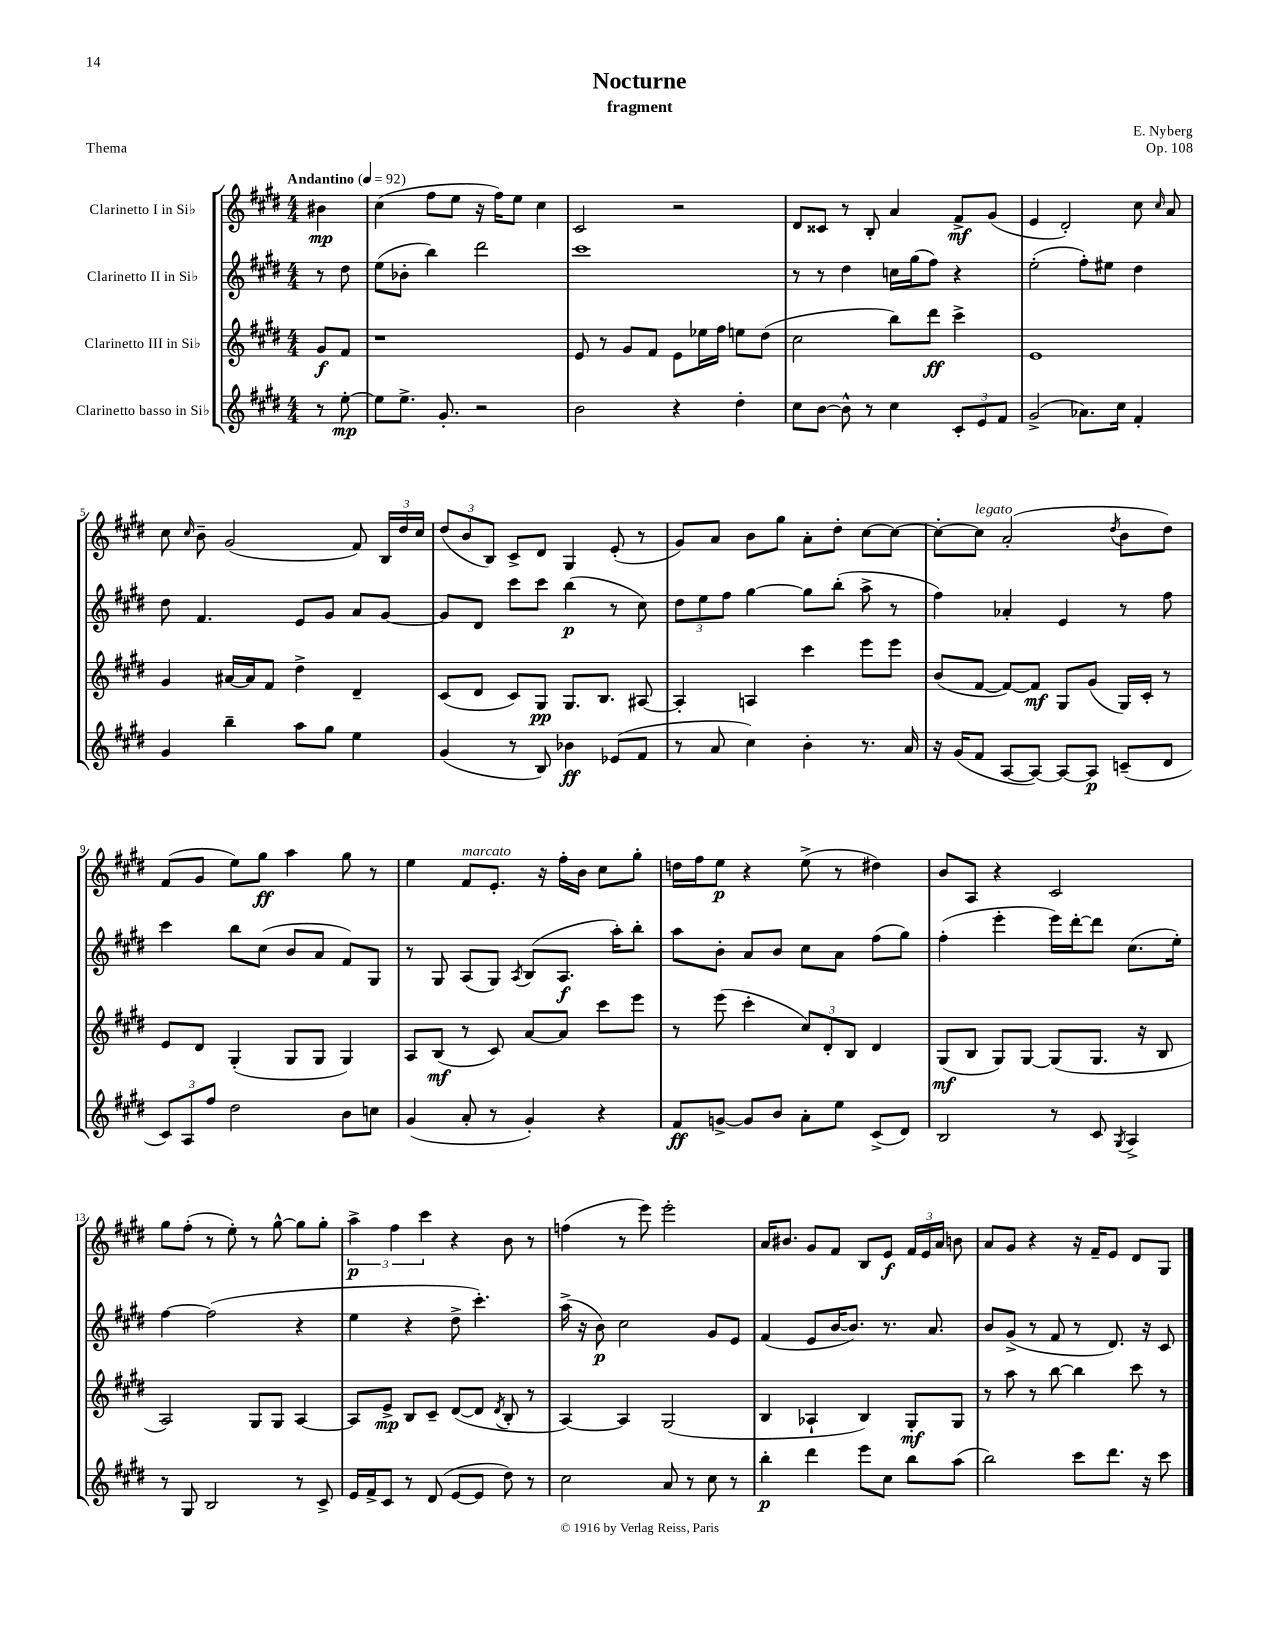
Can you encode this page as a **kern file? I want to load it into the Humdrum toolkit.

**kern	**dynam	**kern	**dynam	**kern	**dynam	**kern	**dynam
*part4	*part4	*part3	*part3	*part2	*part2	*part1	*part1
*staff4	*staff4	*staff3	*staff3	*staff2	*staff2	*staff1	*staff1
*I"Clarinetto basso in Si♭	*	*I"Clarinetto III in Si♭	*	*I"Clarinetto II in Si♭	*	*I"Clarinetto I in Si♭	*
*clefG2	*	*clefG2	*	*clefG2	*	*clefG2	*
*k[f#c#g#d#]	*	*k[f#c#g#d#]	*	*k[f#c#g#d#]	*	*k[f#c#g#d#]	*
*M4/4	*	*M4/4	*	*M4/4	*	*M4/4	*
*MM92	*	*MM92	*	*MM92	*	*MM92	*
=	=	=	=	=	=	=	=
!	!	!	!	!	!	!LO:TX:a:B:t=Andantino	!
8r	.	8g#/L	f	8r	.	4b#X\	mp
[8ee'\	mp	8f#/J	.	8dd#\	.	.	.
=1	=1	=1	=1	=1	=1	=1	=1
8ee\L]	.	1r	.	(8ee\L	.	(4cc#\	.
8.ee^\J	.	.	.	8b-X'\J	.	.	.
.	.	.	.	4bb\)	.	8ff#\L	.
8.g#'/	.	.	.	.	.	.	.
.	.	.	.	.	.	8ee\J	.
2r	.	.	.	2ddd#\	.	16r	.
.	.	.	.	.	.	16ff#\KL)	.
.	.	.	.	.	.	8ee\J	.
.	.	.	.	.	.	4cc#\	.
=2	=2	=2	=2	=2	=2	=2	=2
2b\	.	8e/	.	1ccc#	.	2c#/	.
.	.	8r	.	.	.	.	.
.	.	8g#/L	.	.	.	.	.
.	.	8f#/J	.	.	.	.	.
4r	.	8e\L	.	.	.	2r	.
.	.	16ee-X\L	.	.	.	.	.
.	.	16ff#\JJ	.	.	.	.	.
4dd#'\	.	8een\L	.	.	.	.	.
.	.	(8dd#\J	.	.	.	.	.
=3	=3	=3	=3	=3	=3	=3	=3
8cc#\L	.	2cc#\	.	8r	.	8d#/L	.
[8b\J	.	.	.	8r	.	8c##X/J	.
8b^^\]	.	.	.	4dd#\	.	8r	.
8r	.	.	.	.	.	8B'/	.
4cc#\	.	8bb\L)	.	16ccn\LL	.	4a/	.
.	.	.	.	(16gg#\J	.	.	.
.	.	8ddd#\J	ff	8ff#\J)	.	.	.
12c#'/L	.	4ccc#^\	.	4r	.	8f#^/L	mf
12e/	.	.	.	.	.	.	.
.	.	.	.	.	.	(8g#/J	.
12f#/J	.	.	.	.	.	.	.
=4	=4	=4	=4	=4	=4	=4	=4
(2g#^/	.	1e	.	(2ee'\	.	4e/	.
.	.	.	.	.	.	2d#'/)	.
8.a-X\L)	.	.	.	8ff#'\L)	.	.	.
.	.	.	.	8ee#X\J	.	.	.
16cc#\Jk	.	.	.	.	.	.	.
4f#'/	.	.	.	4dd#\	.	8cc#\	.
.	.	.	.	.	.	16qqcc#/	.
.	.	.	.	.	.	8a/	.
!!LO:LB:g=z
=5	=5	=5	=5	=5	=5	=5	=5
4g#/	.	4g#/	.	8dd#\	.	8cc#\	.
.	.	.	.	.	.	16qqcc#/	.
.	.	.	.	4.f#/	.	8b~\	.
4bb~\	.	[16a#X/LL	.	.	.	(2g#/	.
.	.	16a#/J]	.	.	.	.	.
.	.	8f#/J	.	.	.	.	.
8aa\L	.	4dd#^\	.	8e/L	.	.	.
8gg#\J	.	.	.	8g#/J	.	.	.
4ee\	.	4d#~/	.	8a/L	.	8f#/)	.
.	.	.	.	[8g#/J	.	24B/LL	.
.	.	.	.	.	.	24dd#/	.
.	.	.	.	.	.	24cc#/JJ	.
=6	=6	=6	=6	=6	=6	=6	=6
(4g#/	.	(8c#/L	.	8g#/L]	.	(12dd#/L	.
.	.	.	.	.	.	12b/	.
.	.	8d#/J	.	8d#/J	.	.	.
.	.	.	.	.	.	12B/J)	.
8r	.	8c#/L)	.	8ccc#\L	.	8c#^/L	.
8B/)	.	8G#/J	pp	8ccc#\J	.	8d#/J	.
4b-X\	ff	8.G#/L	.	(4bb\	p	4G#/	.
.	.	8.B/J	.	.	.	.	.
(8e-X/L	.	.	.	8r	.	(8e'/	.
8f#/J	.	[8A#X/	.	8cc#\)	.	8r	.
=7	=7	=7	=7	=7	=7	=7	=7
8r	.	4A#'/]	.	12dd#\L	.	8g#/L)	.
.	.	.	.	12ee\	.	.	.
8a/	.	.	.	.	.	8a/J	.
.	.	.	.	12ff#\J	.	.	.
4cc#\)	.	4An/	.	[4gg#\	.	8b\L	.
.	.	.	.	.	.	8gg#\J	.
4b'\	.	4ccc#\	.	8gg#\L]	.	8a'\L	.
.	.	.	.	(8bb'\J	.	8dd#'\J	.
8.r	.	8eee\L	.	8aa^\	.	[8cc#\L	.
.	.	8eee\J	.	8r	.	8cc#\J_	.
16a/	.	.	.	.	.	.	.
=8	=8	=8	=8	=8	=8	=8	=8
16r	.	(8b/L	.	4ff#\)	.	8cc#'\L_	.
(16g#/KL	.	.	.	.	.	.	.
!	!	!	!	!	!	!LO:TX:a:i:t=legato	!
8f#/J	.	[8f#/J	.	.	.	8cc#\J]	.
[8A/L	.	8f#/L_)	.	4a-X'/	.	(2a'/	.
8A/J_)	.	8f#/J]	mf	.	.	.	.
8A/L_	.	8G#/L	.	4e/	.	.	.
8A/J]	p	(8g#/J	.	.	.	.	.
.	.	.	.	.	.	8qdd#/	.
(8cn~/L	.	16G#/LL)	.	8r	.	8b\L	.
.	.	16c#'/JJ	.	.	.	.	.
8d#/J	.	8r	.	8ff#\	.	8dd#\J)	.
!!LO:LB:g=z
=9	=9	=9	=9	=9	=9	=9	=9
12c#/L)	.	8e/L	.	4ccc#\	.	(8f#/L	.
12A/	.	.	.	.	.	.	.
.	.	8d#/J	.	.	.	8g#/J	.
12ff#/J	.	.	.	.	.	.	.
2dd#\	.	(4G#'/	.	8bb\L	.	8ee\L)	.
.	.	.	.	(8cc#\J	.	8gg#\J	ff
.	.	8G#/L	.	8b/L	.	4aa\	.
.	.	8G#/J	.	8a/J	.	.	.
8b\L	.	4G#/)	.	8f#/L)	.	8gg#\	.
8ccn\J	.	.	.	8G#/J	.	8r	.
=10	=10	=10	=10	=10	=10	=10	=10
(4g#/	.	8A/L	.	8r	.	4ee\	.
.	.	(8B/J	mf	8G#/	.	.	.
!	!	!	!	!	!	!LO:TX:a:i:t=marcato	!
8a'/	.	8r	.	(8A/L	.	8f#/L	.
8r	.	8c#/)	.	8G#/J)	.	8.e'/J	.
.	.	.	.	8qA/	.	.	.
4g#'/)	.	[8a/L	.	(8B/L	.	.	.
.	.	.	.	.	.	16r	.
.	.	8a/J]	.	8.A/J	f	16ff#'\LL	.
.	.	.	.	.	.	16b\JJ	.
4r	.	8ccc#\L	.	.	.	8cc#\L	.
.	.	.	.	16aa'\KL)	.	.	.
.	.	8eee\J	.	8bb'\J	.	8gg#'\J	.
=11	=11	=11	=11	=11	=11	=11	=11
8f#/L	ff	8r	.	8aa\L	.	16ddn\LL	.
.	.	.	.	.	.	16ff#\J	.
[8gn^/J	.	(8eee\	.	8b'\J	.	8ee\J	p
8g/L]	.	4ccc#'\	.	8a/L	.	4r	.
8b/J	.	.	.	8b/J	.	.	.
8a'\L	.	12cc#/L)	.	8cc#\L	.	(8ee^\	.
.	.	12d#'/	.	.	.	.	.
8ee\J	.	.	.	8a\J	.	8r	.
.	.	12B/J	.	.	.	.	.
(8c#^/L	.	4d#/	.	(8ff#\L	.	4dd#X\)	.
8d#/J)	.	.	.	8gg#\J)	.	.	.
=12	=12	=12	=12	=12	=12	=12	=12
2B/	.	(8G#/L	mf	(4ff#'\	.	8b/L	.
.	.	8B/J	.	.	.	8A/J	.
.	.	8G#/L)	.	4eee'\	.	4r	.
.	.	[8G#/J	.	.	.	.	.
8r	.	(8G#/L]	.	16eee\LL)	.	2c#/	.
.	.	.	.	[16ddd#'\J	.	.	.
8c#/	.	8.G#/J	.	8ddd#\J]	.	.	.
8qG#/	.	.	.	.	.	.	.
4A^/	.	.	.	(8.cc#\L	.	.	.
.	.	16r	.	.	.	.	.
.	.	8B/	.	.	.	.	.
.	.	.	.	16ee'\Jk)	.	.	.
!!LO:LB:g=z
=13	=13	=13	=13	=13	=13	=13	=13
8r	.	2A/)	.	[4ff#\	.	8gg#\L	.
8G#/	.	.	.	.	.	(8ff#'\J	.
2B/	.	.	.	(2ff#\]	.	8r	.
.	.	.	.	.	.	8ee'\)	.
.	.	8G#/L	.	.	.	8r	.
.	.	8G#/J	.	.	.	[8gg#^^\	.
8r	.	[4A/	.	4r	.	8gg#\L]	.
8c#^/	.	.	.	.	.	8gg#'\J	.
=14	=14	=14	=14	=14	=14	=14	=14
16e/LL	.	8A/L]	.	4ee\	.	6aa^\	p
16f#^/J	.	.	.	.	.	.	.
8c#/J	.	8e^/J	mp	.	.	.	.
.	.	.	.	.	.	6ff#\	.
8r	.	8B/L	.	4r	.	.	.
.	.	.	.	.	.	6ccc#\	.
(8d#/	.	8c#~/J	.	.	.	.	.
[8e/L	.	([8d#/L	.	8dd#^\	.	4r	.
8e/J]	.	8d#/J]	.	4.ccc#'\)	.	.	.
.	.	8qd#/	.	.	.	.	.
8dd#\)	.	8B'/	.	.	.	8b\	.
8r	.	8r	.	.	.	8r	.
=15	=15	=15	=15	=15	=15	=15	=15
2cc#\	.	[4A/)	.	(16aa^\	.	(4ffn\	.
.	.	.	.	16r	.	.	.
.	.	.	.	8b\)	p	.	.
.	.	4A/]	.	2cc#\	.	8r	.
.	.	.	.	.	.	8eee\)	.
8a/	.	(2G#/	.	.	.	2eee'\	.
8r	.	.	.	.	.	.	.
8cc#\	.	.	.	8g#/L	.	.	.
8r	.	.	.	8e/J	.	.	.
=16	=16	=16	=16	=16	=16	=16	=16
4bb'\	p	4B/	.	(4f#/	.	16a/KL	.
.	.	.	.	.	.	8.b#X/J	.
4ddd#\	.	4A-X`/	.	8e/L	.	8g#/L	.
.	.	.	.	[16b/K	.	8f#/J	.
.	.	.	.	8.b/J])	.	.	.
8eee\L	.	4B/)	.	.	.	8B/L	.
8cc#\J	.	.	.	8.r	.	8e/J	f
8bb\L	.	8G#'/L	mf	.	.	24f#/LL	.
.	.	.	.	.	.	24e/	.
.	.	.	.	8.a/	.	.	.
.	.	.	.	.	.	24a/JJ	.
(8aa\J	.	8G#/J	.	.	.	8bn\	.
=17	=17	=17	=17	=17	=17	=17	=17
2bb\)	.	8r	.	8b/L	.	8a/L	.
.	.	8aa\	.	(8g#^/J	.	8g#/J	.
.	.	8r	.	8r	.	4r	.
.	.	[8bb\	.	8f#/	.	.	.
8ccc#\L	.	4bb\]	.	8r	.	16r	.
.	.	.	.	.	.	16f#~/KL	.
8.ddd#\J	.	.	.	8.d#/)	.	8e/J	.
.	.	8ccc#\	.	.	.	8d#/L	.
16r	.	.	.	16r	.	.	.
8ccc#\	.	8r	.	8c#/	.	8G#/J	.
==	==	==	==	==	==	==	==
*-	*-	*-	*-	*-	*-	*-	*-
